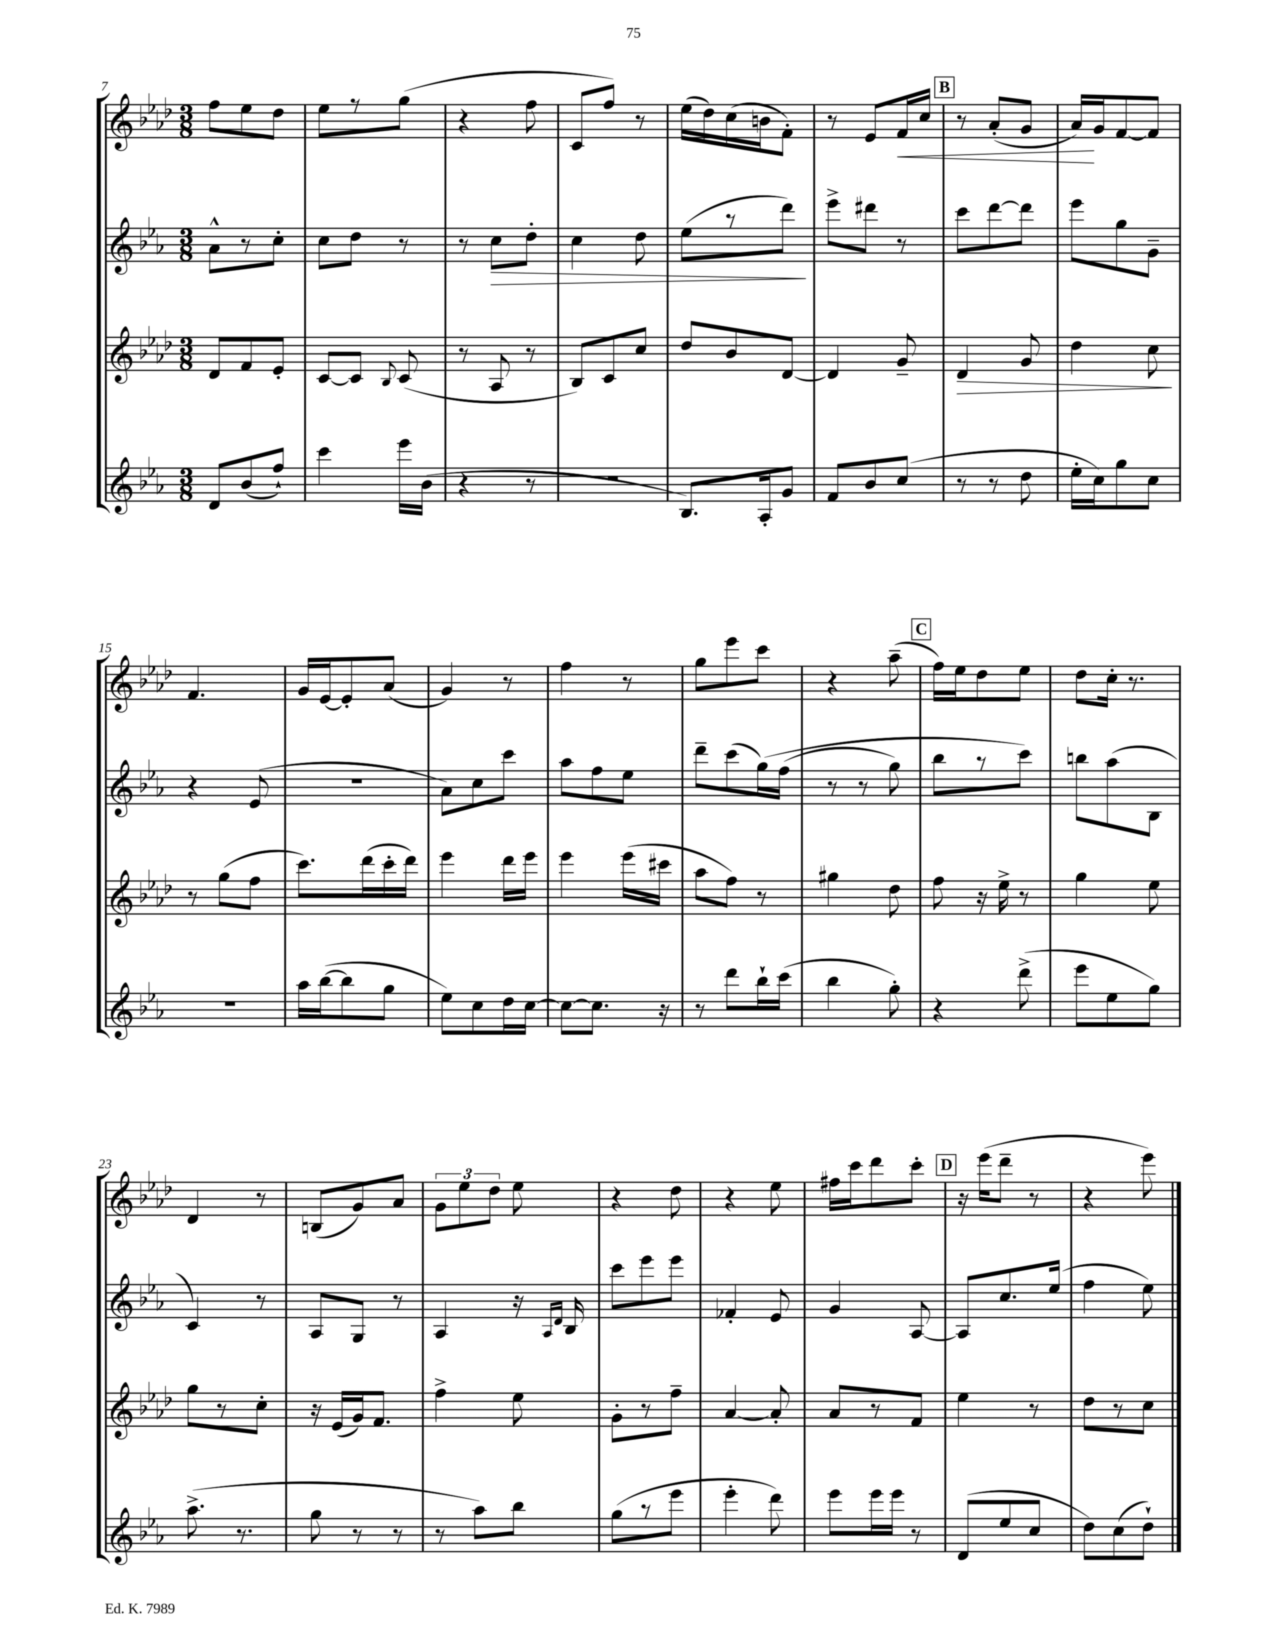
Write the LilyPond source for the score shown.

<<
\new StaffGroup <<
\new Staff = "s0" {
    \clef treble \key aes \major \numericTimeSignature \time 3/8
    \autoBeamOff f''8[ ees''8 des''8] |
    ees''8[ r8 g''8]( |
    r4 f''8 |
    c'8[ f''8]) r8 |
    ees''16[( des''16) c''16( b'16 f'8]-.) |
    r8 ees'8[ f'16\< c''16] |
    \mark \markup { \box "B" } r8 aes'8[-.( g'8] |
    aes'16[\!) g'16 f'8~ f'8] |
    f'4. |
    g'16[ ees'16~ ees'8-. aes'8]( |
    g'4) r8 |
    f''4 r8 |
    g''8[ ees'''8 c'''8] |
    r4 aes''8--( |
    \mark \markup { \box "C" } f''16[) ees''16 des''8 ees''8] |
    des''8[ c''16]-. r8. |
    des'4 r8 |
    b8[( g'8) aes'8] |
    \tuplet 3/2 { g'8[ ees''8 des''8] } ees''8 |
    r4 des''8 |
    r4 ees''8 |
    fis''16[ c'''16 des'''8 c'''8]-. |
    \mark \markup { \box "D" } r16 ees'''16[( des'''8]-- r8 |
    r4 ees'''8) \bar "|." |
}
\new Staff = "s1" {
    \clef treble \key ees \major \numericTimeSignature \time 3/8
    \autoBeamOff aes'8[-^ r8 c''8]-. |
    c''8[ d''8] r8 |
    r8 c''8[\> d''8]-. |
    c''4 d''8 |
    ees''8[( r8 d'''8]\!) |
    ees'''8[-> dis'''8] r8 |
    \mark \markup { \box "B" } c'''8[ d'''8~ d'''8] |
    ees'''8[ g''8 g'8]-- |
    r4 ees'8( |
    R4. |
    aes'8[) c''8 c'''8] |
    aes''8[ f''8 ees''8] |
    d'''8[-- c'''8( g''16)\( f''16]( |
    r8 r8 g''8) |
    \mark \markup { \box "C" } bes''8[ r8 c'''8]\) |
    b''8[ aes''8( bes8] |
    c'4) r8 |
    aes8[ g8] r8 |
    aes4 r16 \grace { aes16[ d'16] } bes16 |
    c'''8[ ees'''8 ees'''8] |
    fes'4-. ees'8 |
    g'4 aes8~ |
    \mark \markup { \box "D" } aes8[ c''8. ees''16]( |
    f''4 ees''8) \bar "|." |
}
\new Staff = "s2" {
    \clef treble \key aes \major \numericTimeSignature \time 3/8
    \autoBeamOff des'8[ f'8 ees'8]-. |
    c'8[~ c'8] \appoggiatura { bes8 } c'8( |
    r8 aes8 r8 |
    bes8[) c'8 c''8] |
    des''8[ bes'8 des'8]~ |
    des'4 g'8-- |
    \mark \markup { \box "B" } des'4\> g'8 |
    des''4 c''8\! |
    r8 g''8[( f''8] |
    c'''8.[) des'''16( c'''16-. des'''16]) |
    ees'''4 des'''16[ ees'''16] |
    ees'''4 ees'''16[( cis'''16] |
    aes''8[ f''8]) r8 |
    gis''4 des''8 |
    \mark \markup { \box "C" } f''8 r16 ees''16-> r8 |
    g''4 ees''8 |
    g''8[ r8 c''8]-. |
    r16 ees'16[( g'16) f'8.] |
    f''4-> ees''8 |
    g'8[-. r8 f''8]-- |
    aes'4~ aes'8-. |
    aes'8[ r8 f'8] |
    \mark \markup { \box "D" } ees''4 r8 |
    des''8[ r8 c''8] \bar "|." |
}
\new Staff = "s3" {
    \clef treble \key ees \major \numericTimeSignature \time 3/8
    \autoBeamOff d'8[ bes'8( f''8]-!) |
    c'''4 ees'''16[ bes'16]( |
    r4 r8 |
    r4. |
    bes8.[) aes16-. g'8] |
    f'8[ bes'8 c''8]( |
    \mark \markup { \box "B" } r8 r8 d''8 |
    ees''16[-. c''16) g''8 c''8] |
    R4. |
    aes''16[ bes''16~( bes''8 g''8] |
    ees''8[) c''8 d''16 c''16]~ |
    c''8[~ c''8.] r16 |
    r8 d'''8[ bes''16-! c'''16]( |
    bes''4 g''8-.) |
    \mark \markup { \box "C" } r4 d'''8->( |
    ees'''8[ ees''8 g''8]) |
    aes''8.->( r8. |
    g''8 r8 r8 |
    r8 aes''8[) bes''8] |
    g''8[( r8 ees'''8] |
    ees'''4-. d'''8) |
    ees'''8[ ees'''16 ees'''16] r8 |
    \mark \markup { \box "D" } d'8[( ees''8 c''8] |
    d''8[) c''8( d''8]-!) \bar "|." |
}
>>
>>
\layout { \context { \Score currentBarNumber = #7 } }
